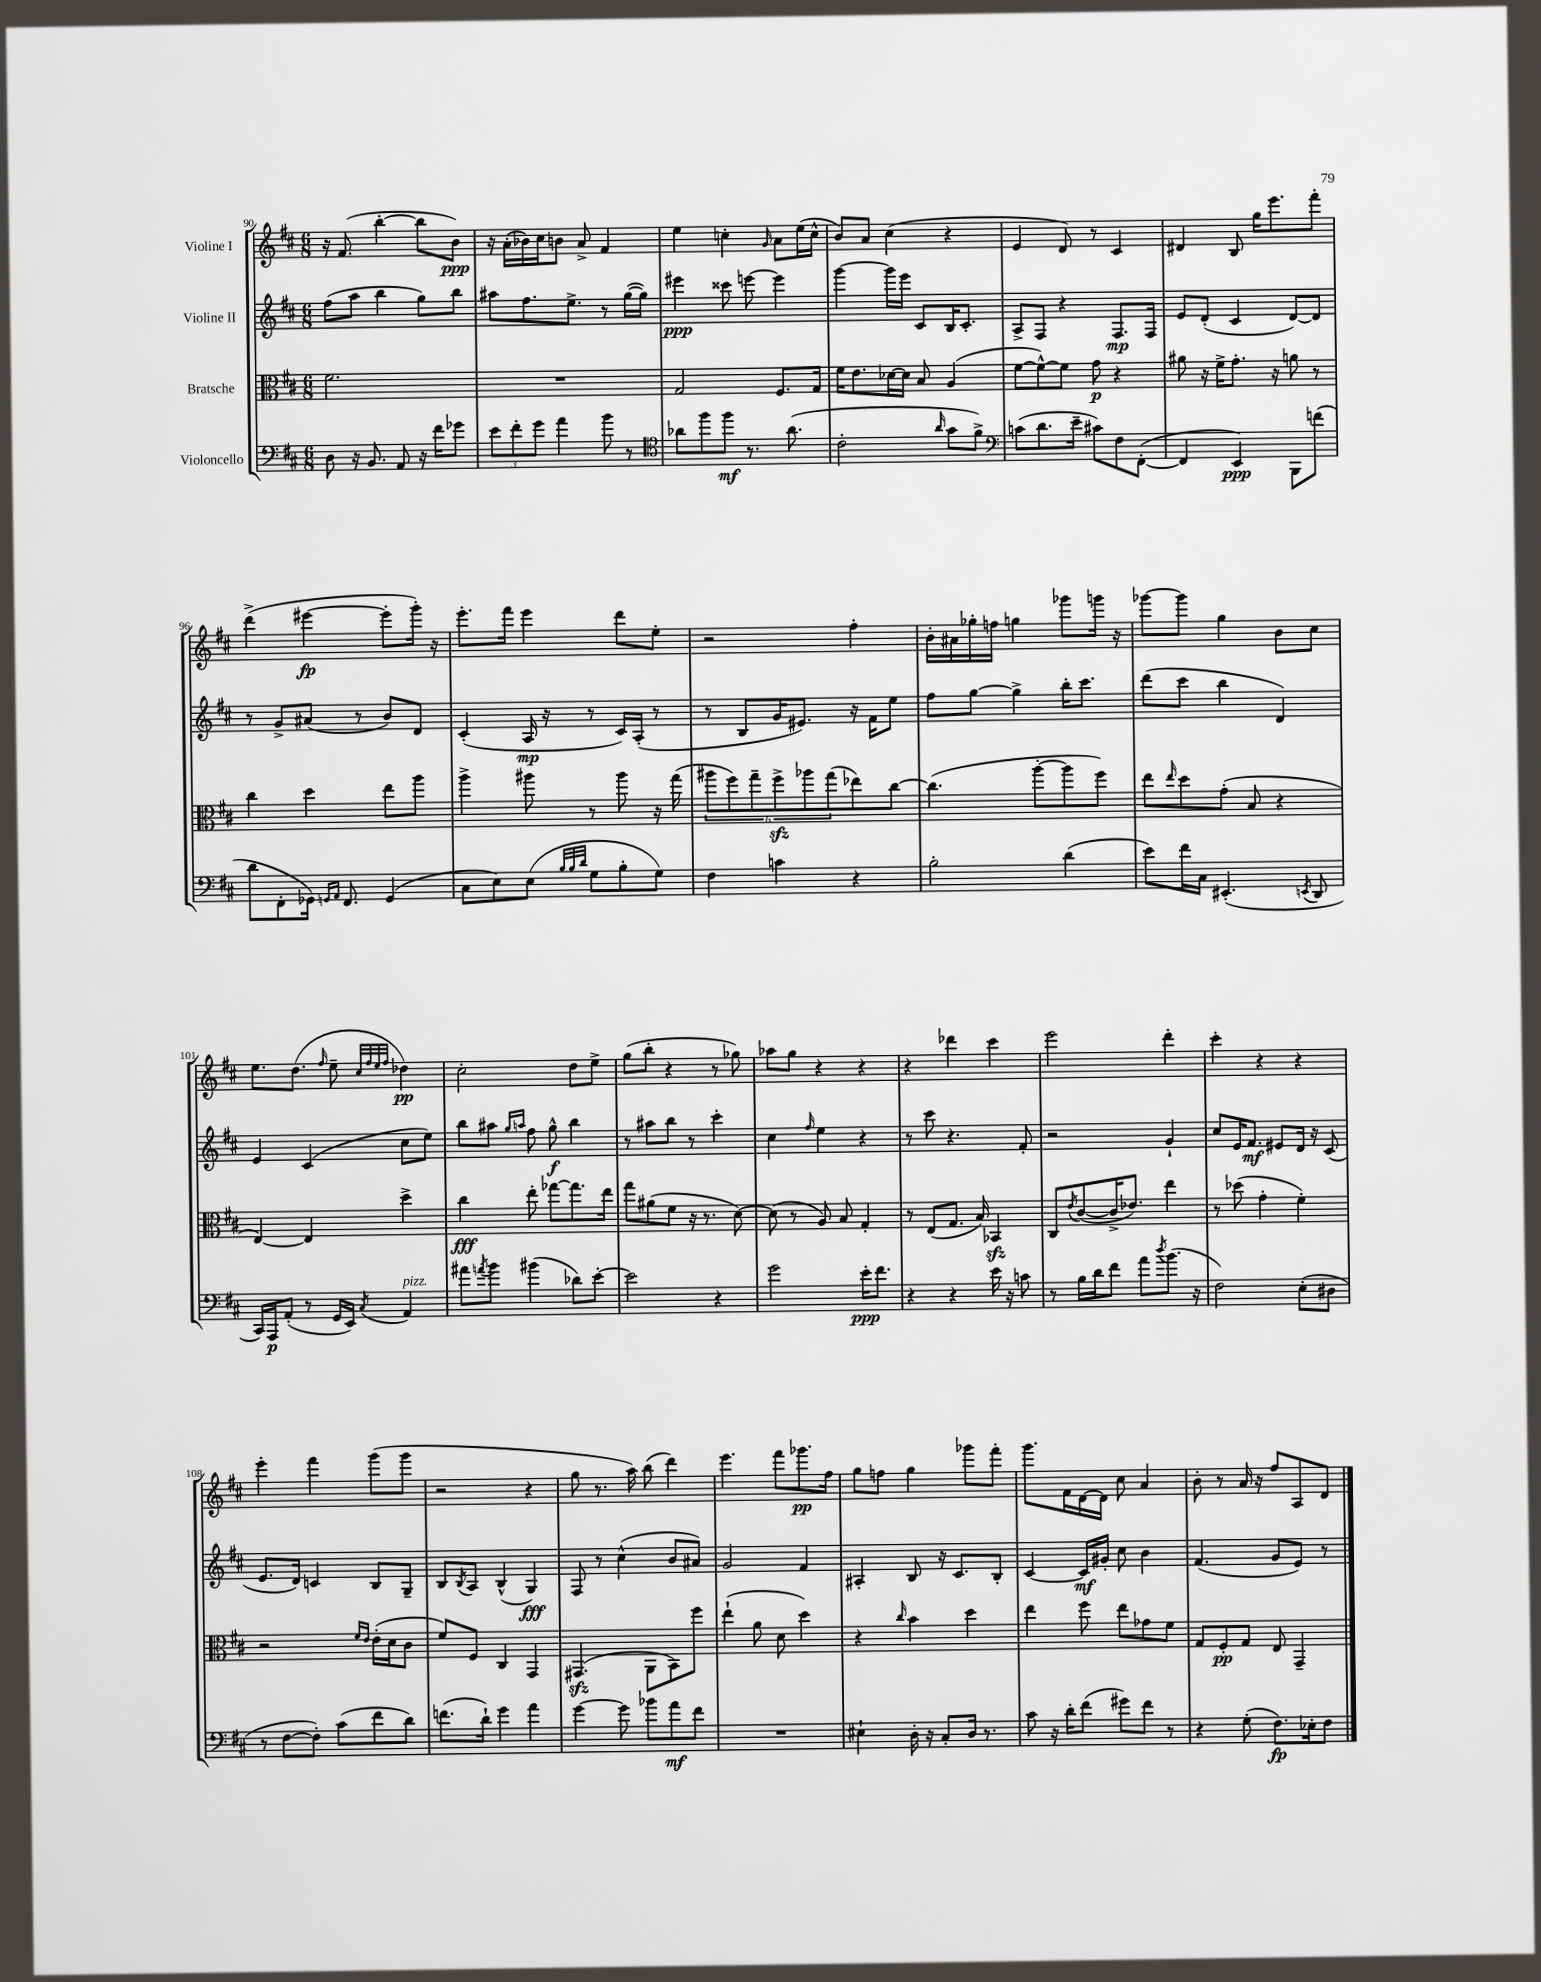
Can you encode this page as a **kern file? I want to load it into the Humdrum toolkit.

**kern	**kern	**kern	**kern
*staff4	*staff3	*staff2	*staff1
*clefF4	*clefC3	*clefG2	*clefG2
*k[f#c#]	*k[f#c#]	*k[f#c#]	*k[f#c#]
*M6/8	*M6/8	*M6/8	*M6/8
8D\	2.f#\	(8ff#\L	16r
.	.	.	(8.f#/
16r	.	8aa\J	.
8.BB/	.	.	.
.	.	4bb\	[4bb'\
8AA/	.	.	.
16r	.	8gg\L)	8bb\]L
16f#\LK	.	.	.
8g-\J	.	8bb\J	8b\J)
=	=	=	=
12e\L	2.r	8aa#\L	16r
.	.	.	(16a'\LL
12f#'\	.	.	.
.	.	8.ff#\	16b-\)
12g\J	.	.	.
.	.	.	16cc#\J
4a\	.	.	8b\J
.	.	8.ee^\J	.
.	.	.	8a^/
8b\	.	8r	4f#/
8r	.	([16gg\LL	.
.	.	16gg\]JJ)	.
=	=	=	=
*clefC4	*	*	*
8a-\L	2G/	4eee#\	4ee\
8ff#\	.	.	.
8ff#\J	.	8ccc##\	4cc'\
8.r	.	[8eee\	.
.	.	.	16qqg/
.	8.F#/L	4eee\]	8a\L
(8.a-\	.	.	.
.	.	.	(16ee\L
.	16G/Jk	.	16cc^^\JJ
=	=	=	=
2c#'\	16f#\LK	[4ggg\	8b/L)
.	8.e\	.	.
.	.	.	8a/J
.	[16d-\L	16ggg\]LL	(4cc#\
.	16d-\]JJ	16eee\JJ	.
.	8B/	8c#/L	.
16qqa/	.	.	.
8g\L	(4A/	16B/K	4r
.	.	8.c#'/J	.
8f#^\J)	.	.	.
=	=	=	=
*clefF4	*	*	*
(8c\L	[8f#\L	8A^/L	4e/
8.d\	8f#^^\_)	8F#/J	.
.	8f#\]J	4r	8d/)
16e~\Jk	.	.	.
8c#\L)	8g\	.	8r
8F#\	4r	8.F#/L	4c#/
([8FF#'\J	.	.	.
.	.	16F#/Jk	.
=	=	=	=
4FF#/]	8a#\	8e/L	4d#/
.	16r	(8d'/J	.
.	16f#^\LK	.	.
4EE/)	8.g'\J	4c#/	8B/
.	.	.	16gg\LK
.	16r	.	8.eee\
8BBB\L	8a\	[8d/L)	.
(8f\J	8r	8d/]J	8fff#'\J
=	=	=	=
8d\L	4cc#\	8r	(4ddd^\
8FF#'\	.	8g^/L	.
16GG-\Jk)	4dd\	(8a#/J	[4eee#\
16qqGG/LL	.	.	.
16qqAA/JJ	.	.	.
8.FF#/	.	.	.
.	.	8r	.
(4GG/	8ee\L	8b/L)	8eee#'\]L
.	8aa\J	8d/J	16ggg'\Jk)
.	.	.	16r
=	=	=	=
8C#\L	4aa^\	(4c#'/	8.eee'\L
8E\)	.	.	.
.	.	.	16fff#\Jk
(8E\J	8aa#\	16A/	4eee\
.	.	16r	.
32qqB/LLL	.	.	.
32qqB/	.	.	.
32qqd/JJJ	.	.	.
8G\L	8r	8r	.
8B'\	8aa#\	16c#/LL)	8ddd\L
.	.	(16A'/JJ	.
8G\J)	16r	8r	8ee'\J
.	(16gg\	.	.
=	=	=	=
4F#\	12aa#\L	8r	2r
.	12ff#\)	.	.
.	.	8B/L	.
.	12gg~\	.	.
4c\	12ff#^\	16g/K	.
.	.	8.e#/J)	.
.	12aa-\	.	.
.	(12gg\	.	.
4r	8ee-\)	16r	4ff#'\
.	.	16f#\LK	.
.	[8cc#\J	8ee\J	.
=	=	=	=
2B'\	(4.cc#\]	8ff#\L	16b'\LL
.	.	.	16a#\
.	.	[8gg\J	16gg-'\
.	.	.	16ff\JJ
.	.	4gg^\]	4gg\
.	[8aa'\L	.	.
(4d\	8aa\]	16bb'\LK	8ggg-\L
.	.	8.ccc#\J	.
.	8ff#\J)	.	16ggg\Jk
.	.	.	16r
=	=	=	=
8e\L)	8ee\L	(8ddd\L	[8ggg-\L
.	16qqee/	.	.
16f#\L	8dd\	8ccc#\J	8ggg-\]J
16C#\JJ	.	.	.
(4.EE#'/	(8g'\J	4bb\	4gg\
.	8B/	.	.
.	4r	4d/)	8b\L
8qEE/	.	.	.
8DD/	.	.	8cc#\J
=	=	=	=
16CC#/LL)	[4E/)	4e/	8.ee\L
16AAA/J	.	.	.
(8AA'/J	.	.	.
.	.	.	(8.dd\J
8r	4E/]	(4c#/	.
.	.	.	16qqff#/
16GG/LL	.	.	8ee~\
16EE/JJ)	.	.	.
.	.	.	32qqcc#/LLL
.	.	.	32qqff#/
.	.	.	32qqee/
8qC#/	.	.	32qqff#/JJJ
4AA/	4dd^\	8cc#\L	4dd-\)
.	.	8ee\J)	.
=	=	=	=
8a#\L	4cc#\	8bb\L	2cc#'\
8qa/	.	.	.
8b\J	.	8aa#\J	.
.	.	16qqgg/LL	.
.	.	16qqaa/JJ	.
(4b#\	8ee'\	8ff#\	.
.	[8gg-\L	8gg^^\	.
8d-\L)	8.gg-\]	4bb\	8dd\L
[8e'\J	.	.	8ee^\J
.	16ee\Jk	.	.
=	=	=	=
2e\]	8gg\L	8r	(8gg\L
.	(8a#\	8aa#\L	8bb'\J
.	8f#\J	8bb\J	4r
.	16r	8r	.
.	8.r	.	.
4r	.	4ccc#'\	8r
.	[8d\)	.	8gg-\)
=	=	=	=
2g\	(8d\]	4cc#\	8aa-\L
.	8r	.	8gg\J
.	.	16qqff#/	.
.	8A/)	4ee\	4r
.	8B/	.	.
16e'\LK	4G'/	4r	4r
8.f#\J	.	.	.
=	=	=	=
4r	8r	8r	4r
.	(8E/L	8ccc#\	.
4r	8.G/J	4.r	4ddd-\
.	16B/)	.	.
16e\	4BB-/	.	4ccc#\
16r	.	.	.
8c\	.	8f#'/	.
=	=	=	=
8r	8C#/L	2r	2eee\
.	8qe/	.	.
16B\LL	([8c#/	.	.
16d\J	.	.	.
8f#\J	16c#^/]K	.	.
.	8.e-/J)	.	.
8a\L	.	.	.
8qdd/	.	.	.
(8.b\J	4ee\	4g`/	4ddd'\
16r	.	.	.
=	=	=	=
2F#\)	8r	8cc#/L	4ccc#'\
.	(8dd-\	16e/K	.
.	.	8.f#/J	.
.	4g'\	.	4r
.	.	8e#/L	.
(8E'\L	4f#'\)	16d/Jk	4r
.	.	16r	.
8D#\J	.	(8c#/	.
=	=	=	=
8r	2r	8.e/L	4eee'\
[8F#\L	.	.	.
.	.	16d/Jk)	.
8F#'\]J)	.	4c/	4fff#\
(8c#\L	.	.	.
.	16qqf#/LL	.	.
.	16qqe/JJ	.	.
8f#\	(16e'\LL	8B/L	(8ggg\L
.	16d\J	.	.
8d\J)	8c#\J	8G~/J	8ggg\J
=	=	=	=
(8.f\L	8f#/L)	8B/L	2r
.	.	8qB/	.
.	8F#/J	8A/J	.
16d`\Jk)	.	.	.
4g\	4C#/	(4B^^/	.
4a\	4GG/	4G/)	4r
=	=	=	=
[4g\	(4.GG#/	8F#/	8gg\
.	.	8r	8.r
8g\]	.	(4cc#^^\	.
.	.	.	16aa\)
8b-\L	8AA\L	.	(8bb\
8a\	8BB\)	8b/L	4ddd\)
8f#\J	8ff#\J	8a#/J)	.
=	=	=	=
2.r	(4ee`\	2g/	4.eee\
.	8a\	.	.
.	8d\	.	8fff#\L
.	4dd\)	4f#/	8.ggg-\
.	.	.	16ff#\Jk
=	=	=	=
4E#`\	4r	4A#'/	8gg\L
.	.	.	8ff\J
.	16qqcc#/	.	.
16D'\	4b\	8B/	4gg\
16r	.	.	.
8C#'/L	.	16r	.
.	.	8.c#/L	.
16D/Jk	4dd\	.	8ggg-\L
8.r	.	.	.
.	.	8B'/J	8fff#'\J
=	=	=	=
8c#\	4ee\	[4c#/	8.ggg\L
16r	.	.	.
16d'\LK	.	.	16f#\L
(8f#\J	8ff#\	16c#/]LL	[16d\
.	.	16g#'/JJ	16d\]JJ
8g#\L)	8ee\L	8cc#\	8cc#\
8f#\J	8g-\	4b\	4a/
8r	8f#\J	.	.
=	=	=	=
4r	8G/L	(4.f#/	8b'\
.	8F#'/	.	8r
(8G'\	8G/J	.	16a/
.	.	.	16r
8.F#\L)	8E/	8g/L	8ff#/L
.	4GG~/	8e/J)	8A/
16E-'\k	.	.	.
8F#\J	.	8r	8d/J
==	==	==	==
*-	*-	*-	*-
